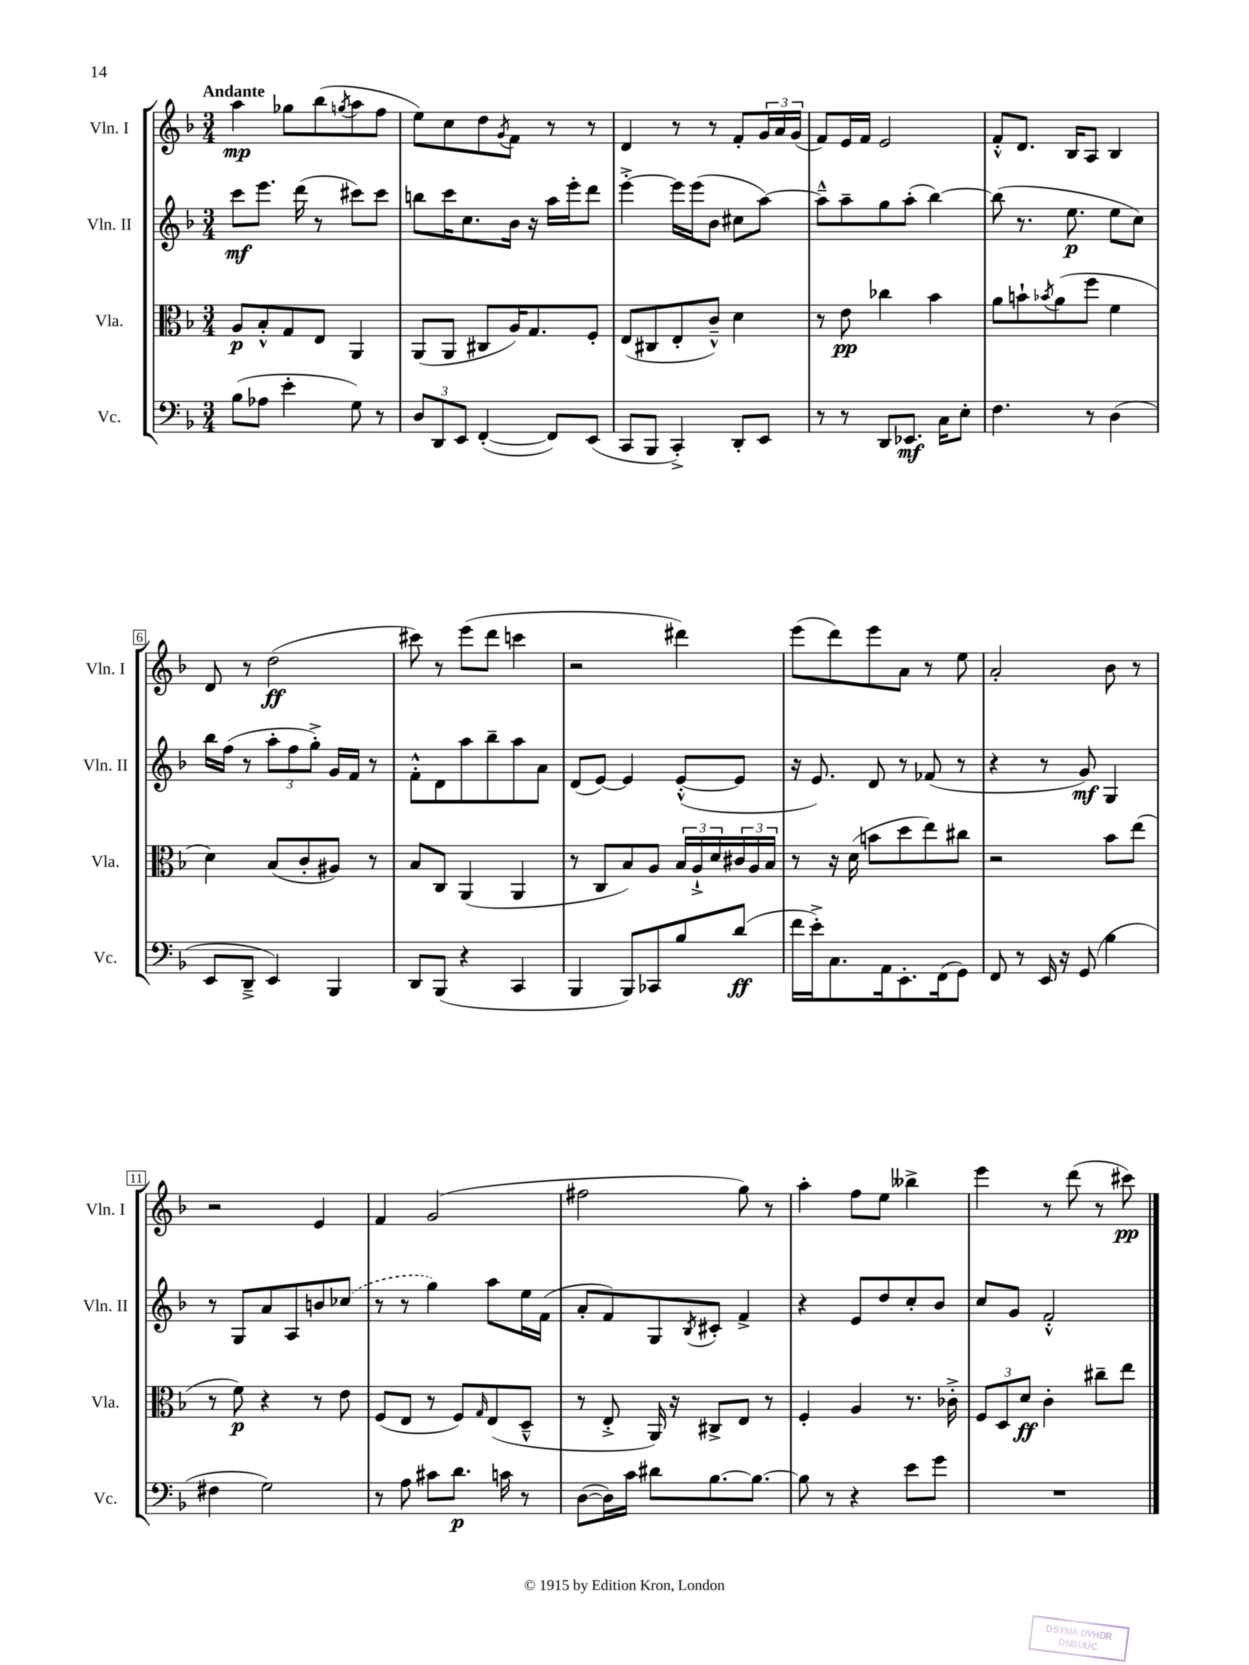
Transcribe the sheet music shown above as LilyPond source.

<<
\new StaffGroup <<
\new Staff = "s0" \with { instrumentName = "Vln. I" shortInstrumentName = "Vln. I" } {
    \clef treble \key f \major \numericTimeSignature \time 3/4 \tempo "Andante"
    a''4\mp ges''8 bes''8( \acciaccatura { g''8 } a''8 f''8 |
    e''8) c''8 d''8 \acciaccatura { g'8 } f'8 r8 r8 |
    d'4 r8 r8 f'8-. \tuplet 3/2 { g'16 a'16 g'16( } |
    f'8) e'16 f'16 e'2 |
    f'8-.-^ d'8. bes16 a8 bes4 |
    d'8 r8 d''2\ff( |
    cis'''8) r8 e'''8( d'''8 c'''4 |
    r2 dis'''4) |
    e'''8( d'''8) e'''8 a'8 r8 e''8 |
    a'2-. bes'8 r8 |
    r2 e'4 |
    f'4 g'2( |
    fis''2 g''8) r8 |
    a''4-. f''8 e''8 beses''4-> |
    e'''4 r8 d'''8( r8 cis'''8\pp) \bar "|." |
}
\new Staff = "s1" \with { instrumentName = "Vln. II" shortInstrumentName = "Vln. II" } {
    \clef treble \key f \major \numericTimeSignature \time 3/4
    c'''8\mf e'''8. d'''16( r8 cis'''8) cis'''8 |
    b''8 c'''16 c''8. bes'16 r16 a''16 e'''16-. d'''8 |
    e'''4~-.-> e'''16 e'''16( bes'8 cis''8 a''8~) |
    a''8---^ a''8-- g''8 a''8-.( bes''4~) |
    bes''8( r8. e''8.\p e''8 c''8) |
    bes''16 f''16( r8 \tuplet 3/2 { a''8-. f''8 g''8-.->) } g'16 f'16 r8 |
    f'8-.-^ d'8 a''8 bes''8-- a''8 a'8 |
    d'8( e'8~) e'4 e'8~-.-^( e'8 |
    r16 e'8.) d'8 r8 fes'8( r8 |
    r4 r8 g'8\mf) g4 |
    r8 g8 a'8 a8 b'8 \once \slurDashed ces''8( |
    r8 r8 g''4) a''8 e''16 f'16( |
    a'8-. f'8) g8 \acciaccatura { bes8 } cis'8-. f'4-> |
    r4 e'8 d''8 c''8-. bes'8 |
    c''8 g'8 f'2-.-^ \bar "|." |
}
\new Staff = "s2" \with { instrumentName = "Vla." shortInstrumentName = "Vla." } {
    \clef alto \key f \major \numericTimeSignature \time 3/4
    a8\p bes8-.-^ g8 e8 a,4 |
    a,8( a,8 cis8 a16) g8. f8-. |
    e8( cis8 e8-. c'8---^) d'4 |
    r8 e'8\pp ces''4 bes'4 |
    a'8 b'8-! \acciaccatura { bes'8 } a'8( f''8 f'4 |
    d'4) bes8( c'8-. ais8) r8 |
    bes8 c8 a,4( a,4 |
    r8 c8 bes8) a8 \tuplet 3/2 { bes16 a16-!-> d'16 } \tuplet 3/2 { cis'16 a16 bes16 } |
    r8 r16 d'16( b'8 d''8 e''8) cis''8 |
    r2 bes'8 e''8( |
    r8 f'8\p) r4 r8 e'8 |
    f8( e8 r8 f8) \grace { g16 } e8( d8---^ |
    r8 e8-.-> a,16) r16 cis8-> e8 r8 |
    f4-. a4 r8. ces'16-.-> |
    \tuplet 3/2 { f8 d8 d'8\ff } c'4-. cis''8-- e''8 \bar "|." |
}
\new Staff = "s3" \with { instrumentName = "Vc." shortInstrumentName = "Vc." } {
    \clef bass \key f \major \numericTimeSignature \time 3/4
    bes8( aes8 e'4-. g8) r8 |
    \tuplet 3/2 { d8 d,8 e,8 } f,4~-.( f,8) e,8( |
    c,8 bes,,8 c,4-.->) d,8-. e,8 |
    r8 r8 d,8 ees,8.\mf c16 e8-. |
    f4. r8 d4( |
    e,8 d,8---> e,4) bes,,4 |
    d,8 bes,,8( r4 c,4 |
    bes,,4 bes,,8) ces,8 bes8 d'8\ff( |
    f'16 e'16-.->) c8. a,16 e,8.-. f,16( g,8) |
    f,8 r8 e,16 r16 g,8( bes4 |
    fis4 g2) |
    r8 a8 cis'8 d'8.\p c'16 r8 |
    d8~( d16) c'16 dis'8 bes8.~ bes8.~ |
    bes8 r8 r4 e'8 g'8 |
    R2. \bar "|." |
}
>>
>>
\layout { \context { \Score \override BarNumber.stencil = #(make-stencil-boxer 0.1 0.3 ly:text-interface::print) } }
